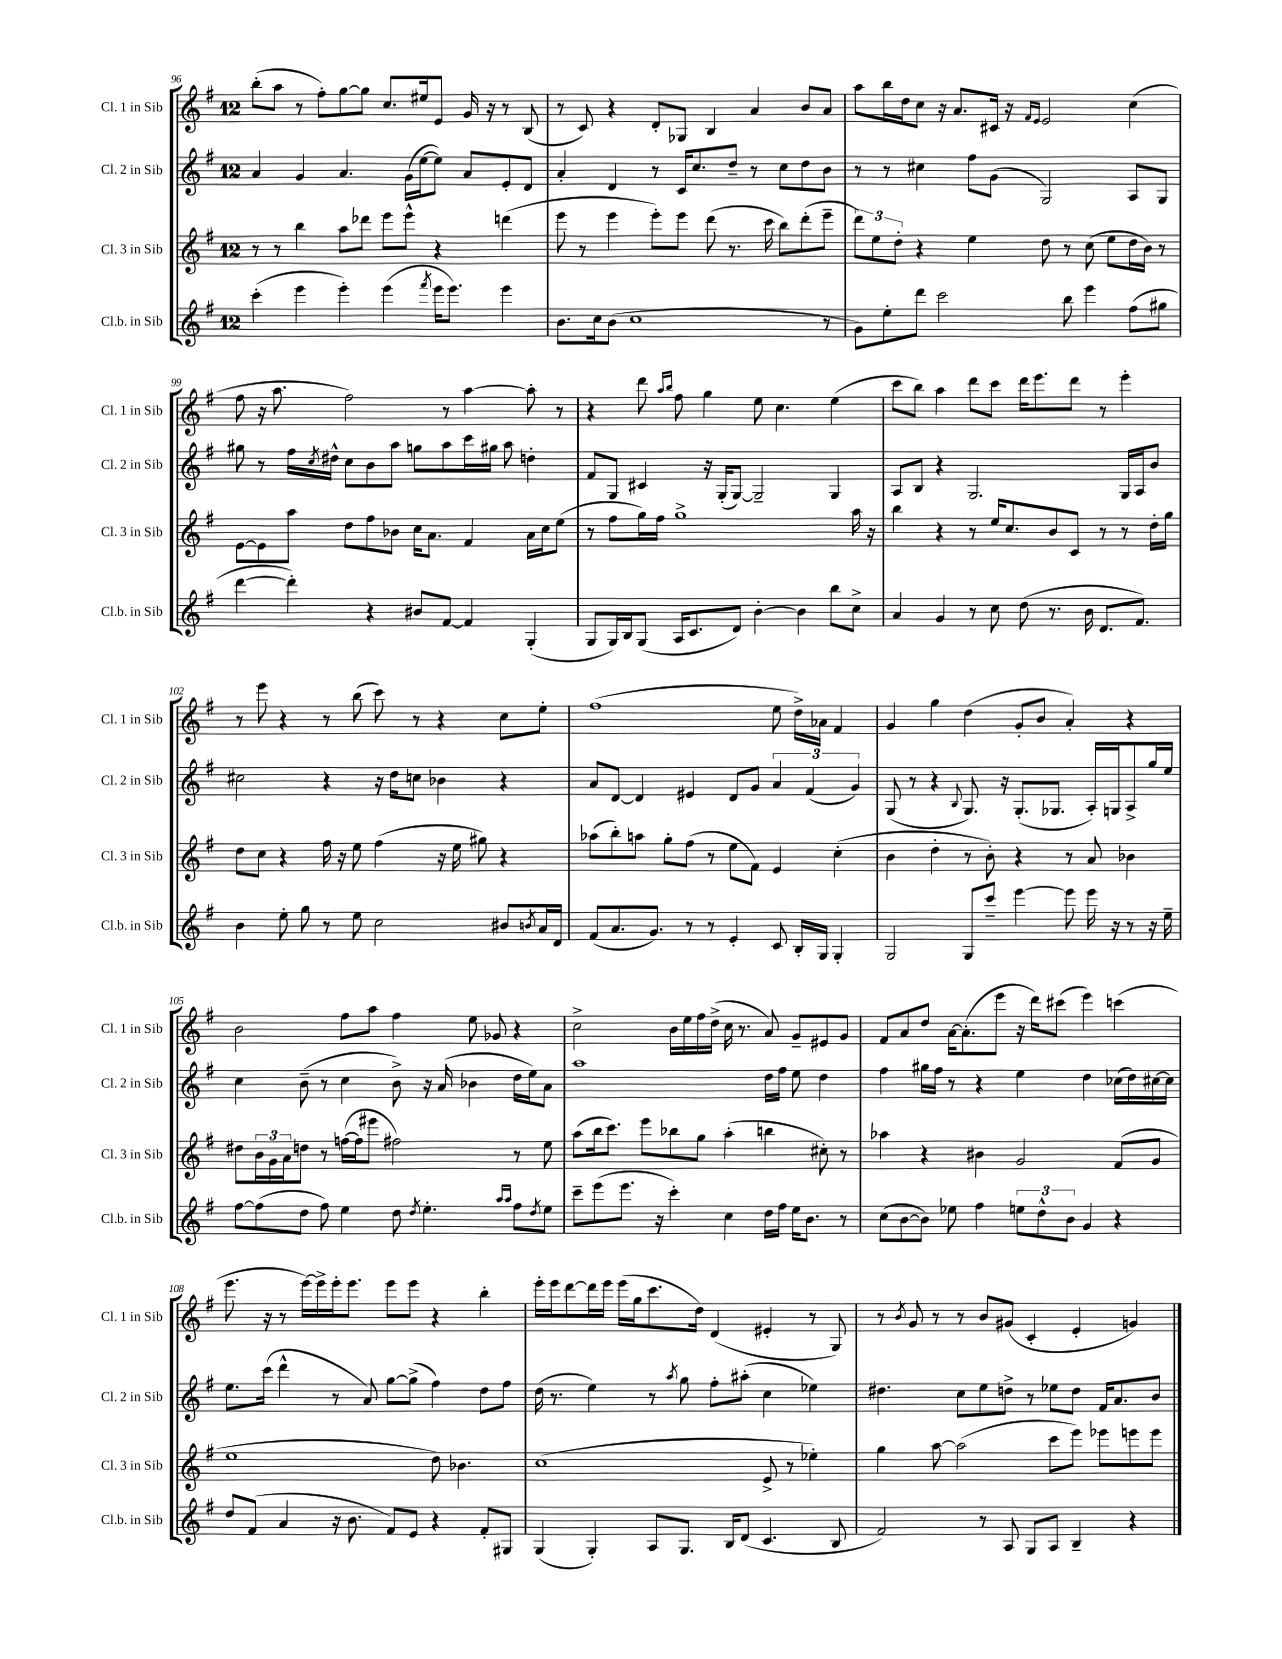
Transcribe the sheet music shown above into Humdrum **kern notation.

**kern	**kern	**kern	**kern
*part4	*part3	*part2	*part1
*staff4	*staff3	*staff2	*staff1
*I"Cl.b. in Sib	*I"Cl. 3 in Sib	*I"Cl. 2 in Sib	*I"Cl. 1 in Sib
*I'Cl.b. in Sib	*I'Cl. 3 in Sib	*I'Cl. 2 in Sib	*I'Cl. 1 in Sib
*clefG2	*clefG2	*clefG2	*clefG2
*k[f#]	*k[f#]	*k[f#]	*k[f#]
*M12/8	*M12/8	*M12/8	*M12/8
=96	=96	=96	=96
(4ccc'\	8r	4a/	(8bb'\L
.	8r	.	8aa\J
4eee\	4bb\	4g/	8r
.	.	.	8ff#'\L)
4eee'\)	8aa\L	4.a/	[8gg\
.	8ddd-X\J	.	8gg\J]
(4eee\	8eee\L	.	8.cc/L
.	8eee^^\J	(16g\LL	.
.	.	[16ee\J	16ee#X/k
8qfff#/	.	.	.
16eee\KL	4r	8ee\J])	8e/J
8.eee\J)	.	.	.
.	.	8a/L	16g/
.	.	.	16r
4eee\	(4dddn\	8e'/	8r
.	.	8d/J	(8B/
=97	=97	=97	=97
8.b\L	8eee\	4a'/	8r
.	8r	.	8c/)
16cc\k	.	.	.
(8b\J	4eee\	4d/	4r
1cc	.	.	.
.	8eee'\L)	8r	8d'/L
.	8eee\J	16c/KL	8G-X/J
.	.	8.cc/	.
.	(8ddd\	.	4B/
.	8.r	8dd~/J	.
.	.	8r	4a/
.	16ccc\	.	.
.	8bb\L)	8cc\L	.
.	(8ddd'\	8dd\	8b/L
8r	8eee~\J	8b\J	8a/J
=98	=98	=98	=98
8g\L)	12ddd\L)	8r	8aa\L
.	12ee\	.	.
8ee'\	.	8r	16bb\L
.	12dd'\J	.	.
.	.	.	16dd\J
8ddd\J	4r	4cc#X\	8cc\J
2ccc\	.	.	16r
.	.	.	8.a/L
.	4ee\	8ff#\L	.
.	.	(8g\J	16c#X/Jk
.	.	.	16r
.	.	.	16qqf#/LL
.	.	.	16qqe/JJ
.	8dd\	2G/)	2e/
8bb\	8r	.	.
4eee\	(8cc\	.	.
.	8ee\L	.	.
(8ff#\L	16dd\L	8A/L	(4cc\
.	16b\JJ)	.	.
8gg#X\J	8r	8G/J	.
!!LO:LB:g=z
=99	=99	=99	=99
[4ddd\	[8e\L	8gg#X\	8ff#\
.	8e\]	8r	16r
.	.	.	8.aa\
4ddd'\])	8aa\J	16ff#\LL	.
.	.	8qcc/	.
.	.	16dd#X^^\JJ	.
.	8dd\L	8cc\L	2ff#\)
4r	8ff#\	8b\	.
.	8b-X\J	8aa\J	.
8b#X/L	16cc\KL	8ggn\L	.
.	8.a\J	.	.
[8f#/J	.	8aa\	8r
4f#/]	4f#/	16ccc\L	[4aa\
.	.	16gg#X\JJ	.
.	.	8aa\	.
(4G'/	16a\LL	4ddn'\	8aa'\]
.	16cc\J	.	.
.	(8ee\J	.	8r
=100	=100	=100	=100
8G/L	8r	8f#/L	4r
16G/L)	8ff#\L	8G/J	.
16B/J	.	.	.
(8G/J	16gg\L)	4c#X/	8ddd\
.	16ff#\JJ	.	.
.	.	.	16qqaa/LL
.	.	.	16qqbb/JJ
16A/KL	1gg^	.	8ff#\
8.c/	.	.	.
.	.	16r	4gg\
.	.	(16G'/KL	.
8d/J)	.	[8G/J)	.
[4b'\	.	2G~/]	8ee\
.	.	.	4.cc\
4b\]	.	.	.
8bb\L	.	4G/	(4ee\
8cc^\J	16aa\	.	.
.	16r	.	.
=101	=101	=101	=101
4a/	4bb\	8A/L	8ccc\L
.	.	8B/J	8bb\J)
4g/	4r	4r	4aa\
8r	8r	2.G/	8ddd\L
8cc\	16ee/KL	.	8ccc\J
.	8.cc/	.	.
(8dd\	.	.	16ddd\KL
.	.	.	8.eee\
8.r	8b/	.	.
.	8c/J	.	8ddd\J
16b\	.	.	.
8.d/L	8r	.	8r
.	8r	16G/LL	4eee'\
8.f#/J)	.	16A/J	.
.	16dd'\LL	8b/J	.
.	16gg\JJ	.	.
!!LO:LB:g=z
=102	=102	=102	=102
4b\	8dd\L	2cc#X\	8r
.	8cc\J	.	8eee\
8ee'\	4r	.	4r
8gg\	.	.	.
8r	16ff#\	4r	8r
.	16r	.	.
8ee\	8ee\	.	(8bb\
2cc\	(4ff#\	16r	8ccc\)
.	.	16dd\KL	.
.	.	8ccn\J	8r
.	16r	4b-X\	4r
.	16ee\	.	.
.	8gg#X\)	.	.
8b#X/L	4r	4r	8cc\L
8qbn/	.	.	.
16a/L	.	.	8ee'\J
16d/JJ	.	.	.
=103	=103	=103	=103
(8f#/L	(8aa-X\L	8a/L	(1ff#
8.a/	8bb'\)	[8d/J	.
.	8aan\J	4d/]	.
8.g/J)	.	.	.
.	8gg'\L	.	.
8r	(8ff#\J	4e#X/	.
8r	8r	.	.
4e'/	8ee\L	8d/L	.
.	8f#\J)	8g/J	.
8c/	4e/	6a/	8ee\
16B'/LL	.	.	16dd^\LL)
.	.	(6f#/	.
16G/JJ	.	.	16a-X\JJ
4G'/	(4cc'\	.	4f#/
.	.	6g/)	.
=104	=104	=104	=104
2G/	4b\	(8G/	4g/
.	.	8r	.
.	4dd'\	4r	4gg\
.	.	8qqB/	.
8G/L	8r	8.G/)	(4dd\
8ccc~/J	8b'\)	.	.
.	.	16r	.
[4eee\	4r	(8.G'/L	8g'/L
.	.	.	8b/J
.	.	8.G-X/J	.
8eee\]	8r	.	4a'/)
16eee\	8a/	16A'/LL)	.
16r	.	16Gn/J	.
8r	4b-X\	8A^/	4r
16r	.	16gg/L	.
16ee~\	.	16ee/JJ	.
!!LO:LB:g=z
=105	=105	=105	=105
[8ff#\L	8dd#X\L	4cc\	2b\
(8ff#\]	24b\L	.	.
.	24g\	.	.
.	24a\J	.	.
8dd\J	8ddn\J	(8b~\	.
8ff#\)	8r	8r	.
4ee\	([16ffn\LL	4cc\	8ff#\L
.	16ff\J]	.	.
.	8eee#X\J	.	8aa\J
8dd\	2ff#X\)	8b^\)	4ff#\
8qdd/	.	.	.
4.ee'\	.	16r	.
.	.	(16a/	.
.	.	4b-X\	8ee\
.	.	.	8g-X/
16qqaa/LL	.	.	.
16qqaa/JJ	.	.	.
8ff#\L	8r	16dd\LL	4r
.	.	16ee\J)	.
8qdd/	.	.	.
8ee\J	8ee\	8a\J	.
=106	=106	=106	=106
8ccc~\L	(8aa\L	1aa	2cc^\
(8eee\	16bb\k	.	.
.	8.ccc\J)	.	.
8.eee\J	.	.	.
.	8eee\L	.	.
16r	.	.	.
4ccc'\)	8bb-X\	.	16b\LL
.	.	.	16ee\
.	8gg\J	.	16ff#\
.	.	.	(16dd^\JJ
4cc\	(4aa'\	.	16cc\
.	.	.	8.r
16dd\LL	4bbn\	16dd\LL	8a/)
16ff#\JJ	.	16ff#\JJ	.
16ee\KL	.	8ee\	8g~/L
8.b\J	.	.	.
.	8cc#X'\)	4dd\	8e#X/
8r	8r	.	8g/J
=107	=107	=107	=107
(8cc\L	4aa-X\	4ff#\	8f#/L
[8b\	.	.	8a/
8b\J])	4r	16gg#X\LL	8dd/J
.	.	16ff#\JJ	.
8ee-X\	.	8r	[16a\KL
.	.	.	(8.a'\]
4ff#\	4b#X\	4r	.
.	.	.	8eee\J
12een\L	2g/	4ee\	16r
.	.	.	16ddd\KL)
12dd^^\	.	.	.
.	.	.	(8ccc#X\J
12b\J	.	.	.
4g/	.	4dd\	4eee\)
4r	(8f#/L	(16cc-X\LL	(4cccn\
.	.	16dd\)	.
.	8g/J	[16cc#X\	.
.	.	16cc#\JJ]	.
!!LO:LB:g=z
=108	=108	=108	=108
8dd/L	1ee	8.ee\L	8.eee\
(8f#/J	.	.	.
.	.	(16ccc\Jk	16r
4a/	.	4ddd^^\	8r
.	.	.	[16eee\LL)
.	.	.	16eee^\]
16r	.	8r	16eee'\J
8.b\	.	.	8.eee\J
.	.	8a/)	.
8f#/L)	.	[8gg\L	8eee\L
8e/J	.	(8gg^\J]	8eee\J
4r	8dd\)	4ff#\)	4r
.	4.b-X\	.	.
8f#'/L	.	8dd\L	4bb'\
8G#X/J	.	8ff#\J	.
=109	=109	=109	=109
(4G/	(1cc	(16dd\	16eee'\LL
.	.	8.r	16eee\J
.	.	.	[8ddd\
4G'/)	.	4ee\)	16ddd\L]
.	.	.	16eee\JJ
.	.	.	(16eee\LL
.	.	.	16gg\J
8A/L	.	8r	8.ccc\
.	.	8qaa/	.
8.G/J	.	8gg\	.
.	.	.	16dd\Jk)
.	.	8ff#'\L	(4d/
16B/KL	.	.	.
(8d/J	.	(8aa#X'\J	.
4.c/	8e^/	4cc\	4e#X'/
.	8r	.	.
.	4ee-X'\)	4ee-X\)	8r
8B/	.	.	8G/)
=110	=110	=110	=110
2f#/)	4gg\	4.dd#X\	8r
.	.	.	8qb/
.	.	.	8g/
.	[8aa\	.	8r
.	(2aa\]	8cc\L	8r
8r	.	8ee\	8b/L
8A/	.	8ddn^\J	(8g#X/J
8G/L	.	8r	4c'/
8A/J	8ccc\L	8ee-X\L	.
4B~/	8eee\J)	8dd\J	4e'/
.	8eee-X\L	16f#/KL	.
.	.	8.a/	.
4r	8eeen\	.	4gn/)
.	8eee\J	8b/J	.
==	==	==	==
*-	*-	*-	*-
